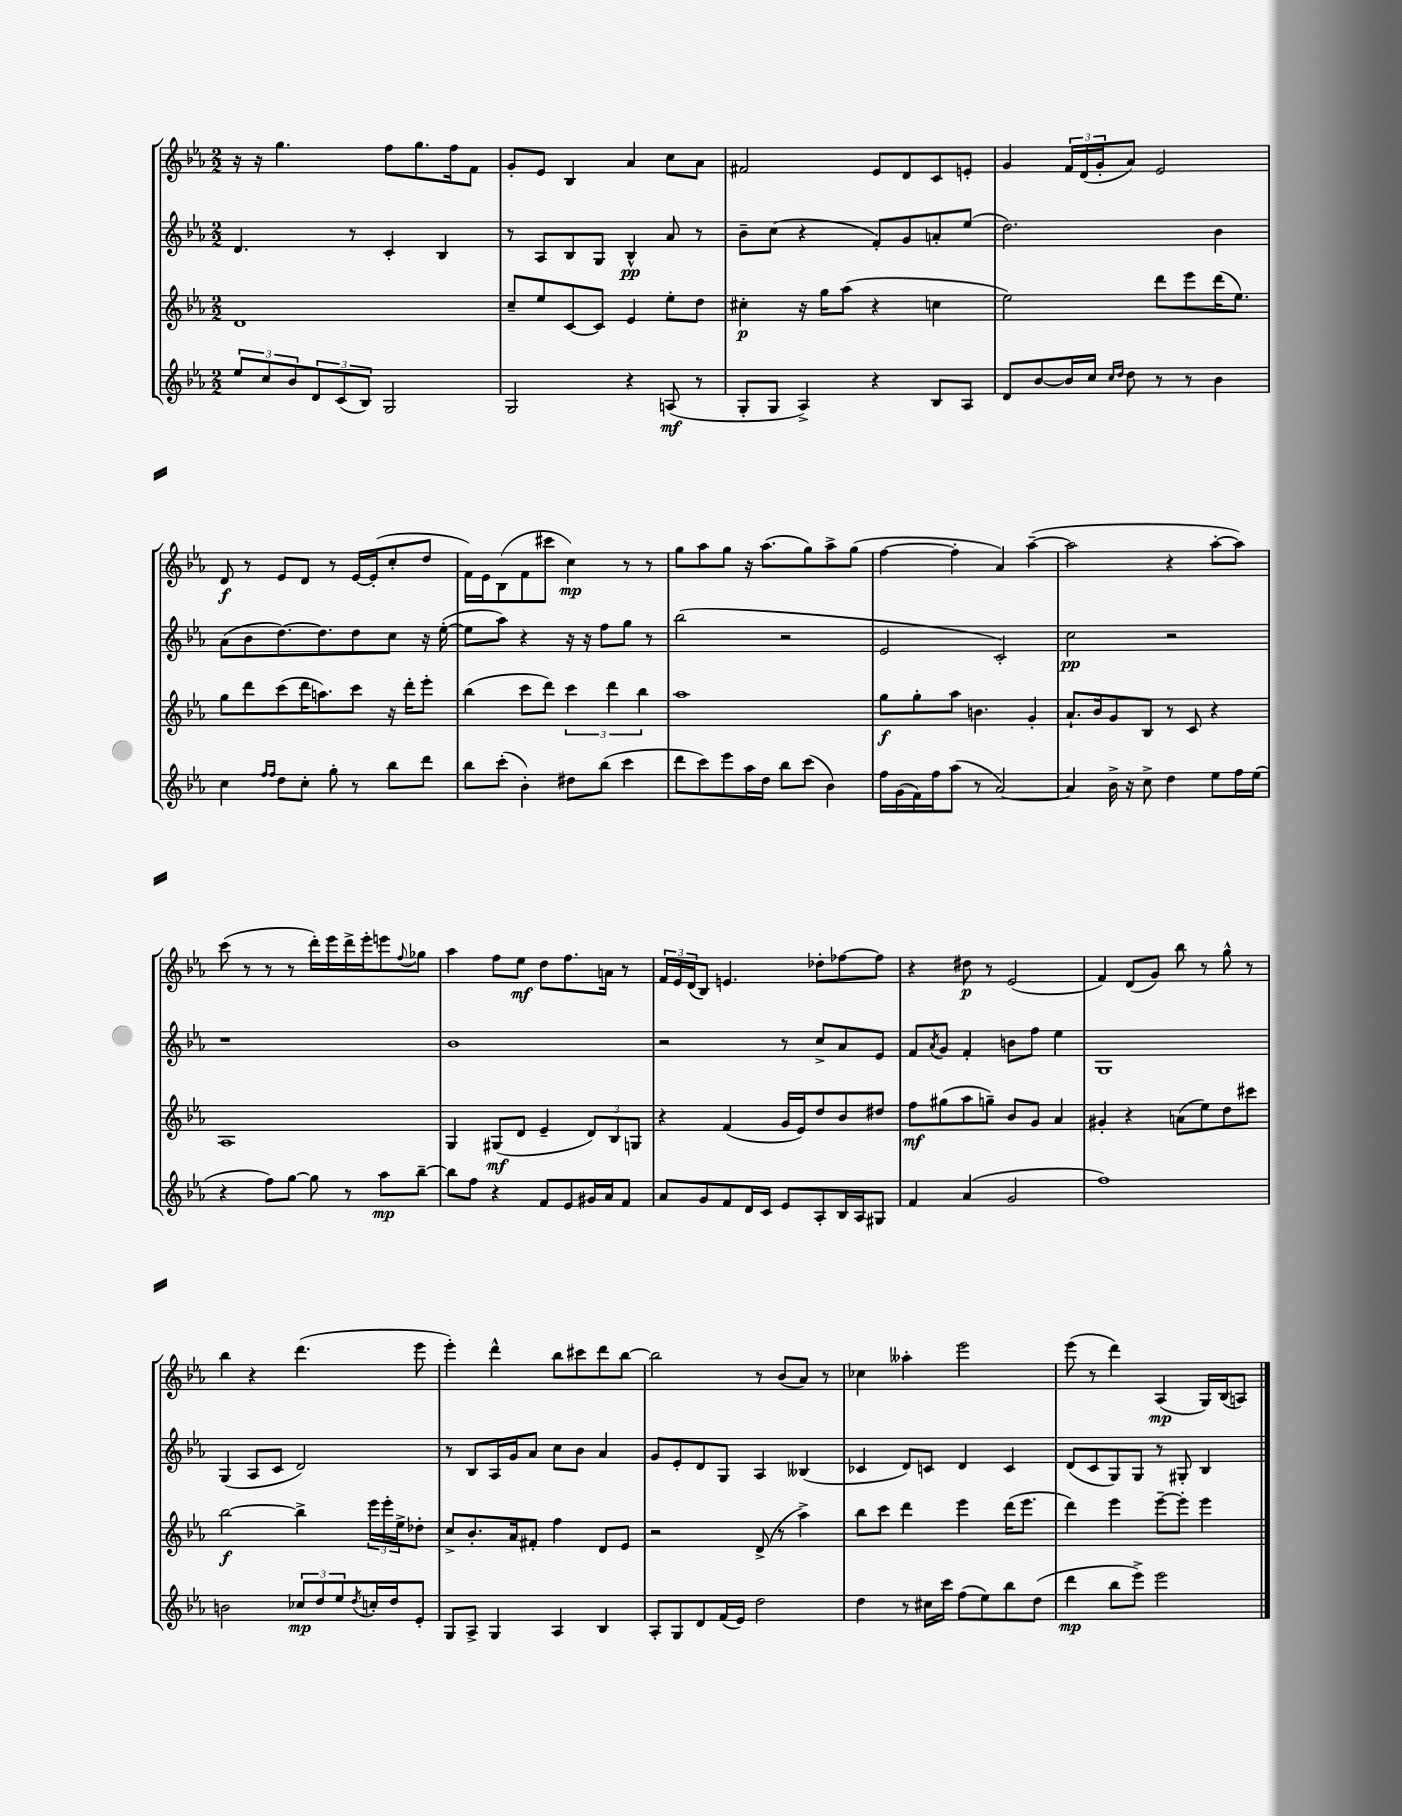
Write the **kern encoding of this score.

**kern	**dynam	**kern	**dynam	**kern	**dynam	**kern	**dynam
*part4	*part4	*part3	*part3	*part2	*part2	*part1	*part1
*staff4	*staff4	*staff3	*staff3	*staff2	*staff2	*staff1	*staff1
*clefG2	*	*clefG2	*	*clefG2	*	*clefG2	*
*k[b-e-a-]	*	*k[b-e-a-]	*	*k[b-e-a-]	*	*k[b-e-a-]	*
*M2/2	*	*M2/2	*	*M2/2	*	*M2/2	*
=43	=43	=43	=43	=43	=43	=43	=43
12ee-/L	.	1d	.	4.d/	.	16r	.
.	.	.	.	.	.	16r	.
12cc/	.	.	.	.	.	.	.
.	.	.	.	.	.	4.gg\	.
12b-/	.	.	.	.	.	.	.
12d/	.	.	.	.	.	.	.
(12c/	.	.	.	.	.	.	.
.	.	.	.	8r	.	.	.
12B-/J)	.	.	.	.	.	.	.
2G/	.	.	.	4c'/	.	8ff\L	.
.	.	.	.	.	.	8.gg\	.
.	.	.	.	4B-/	.	.	.
.	.	.	.	.	.	16ff\k	.
.	.	.	.	.	.	8f\J	.
=44	=44	=44	=44	=44	=44	=44	=44
2G/	.	8cc~/L	.	8r	.	8g'/L	.
.	.	8ee-/	.	8A-/L	.	8e-/J	.
.	.	[8c/	.	8B-/	.	4B-/	.
.	.	8c/J]	.	8G/J	.	.	.
4r	.	4e-/	.	4B-^^/	pp	4a-/	.
(8An/	mf	8ee-'\L	.	8a-/	.	8cc\L	.
8r	.	8dd\J	.	8r	.	8a-\J	.
=45	=45	=45	=45	=45	=45	=45	=45
8G'/L	.	4cc#X'\	p	8b-~\L	.	2f#X/	.
8G/J	.	.	.	(8cc\J	.	.	.
4A-^/)	.	16r	.	4r	.	.	.
.	.	16gg\KL	.	.	.	.	.
.	.	(8aa-\J	.	.	.	.	.
4r	.	4r	.	8f'/L)	.	8e-/L	.
.	.	.	.	8g/	.	8d/	.
8B-/L	.	4ccn\	.	8an'/	.	8c/	.
8A-/J	.	.	.	(8ee-/J	.	8en'/J	.
=46	=46	=46	=46	=46	=46	=46	=46
8d/L	.	2ee-\)	.	2.dd\)	.	4g/	.
[8b-/	.	.	.	.	.	.	.
16b-/L]	.	.	.	.	.	24f/LL	.
.	.	.	.	.	.	(24d/	.
16cc/JJ	.	.	.	.	.	.	.
.	.	.	.	.	.	24g'/J	.
16qqcc/LL	.	.	.	.	.	.	.
16qqdd/JJ	.	.	.	.	.	.	.
8dd\	.	.	.	.	.	8a-/J)	.
8r	.	8ddd\L	.	.	.	2e-/	.
8r	.	8eee-\	.	.	.	.	.
4b-\	.	(16ddd\K	.	4b-\	.	.	.
.	.	8.ee-\J)	.	.	.	.	.
!!LO:LB:g=z
=47	=47	=47	=47	=47	=47	=47	=47
4cc\	.	8gg\L	.	(8a-\L	.	8d/	f
.	.	8ddd\	.	8b-\	.	8r	.
16qqff/LL	.	.	.	.	.	.	.
16qqff/JJ	.	.	.	.	.	.	.
8dd\L	.	(8ccc\	.	[8.dd\)	.	8e-/L	.
8cc'\J	.	16ddd\K	.	.	.	8d/J	.
.	.	8.aan\)	.	8.dd\]	.	.	.
8gg'\	.	.	.	.	.	8r	.
8r	.	8ccc\J	.	8dd\	.	[16e-/LL	.
.	.	.	.	.	.	(16e-'/J]	.
8bb-\L	.	16r	.	8cc\J	.	8cc'/	.
.	.	16ddd'\KL	.	.	.	.	.
8ddd\J	.	8eee-'\J	.	16r	.	8dd/J	.
.	.	.	.	([16ee-'\	.	.	.
=48	=48	=48	=48	=48	=48	=48	=48
8bb-\L	.	(4bb-\	.	8ee-\L]	.	16f\LL)	.
.	.	.	.	.	.	16e-\J	.
(8ccc'\J	.	.	.	8aa-\J)	.	(8B-\	.
4b-'\)	.	8ccc\L	.	4r	.	8f\	.
.	.	8ddd\J)	.	.	.	8ccc#X\J	.
8dd#X\L	.	6ccc\	.	16r	.	4cc\)	mp
.	.	.	.	16r	.	.	.
(8bb-\J	.	.	.	8ff\L	.	.	.
.	.	6ddd\	.	.	.	.	.
4ccc\	.	.	.	8gg\J	.	8r	.
.	.	6bb-\	.	.	.	.	.
.	.	.	.	8r	.	8r	.
=49	=49	=49	=49	=49	=49	=49	=49
8ddd\L	.	1aa-	.	(2bb-\	.	8gg\L	.
8ccc\)	.	.	.	.	.	8aa-\	.
8eee-\	.	.	.	.	.	8gg\J	.
16aa-\L	.	.	.	.	.	16r	.
16dd\JJ	.	.	.	.	.	(8.aa-\L	.
8bb-\L	.	.	.	2r	.	.	.
(8ccc\J	.	.	.	.	.	8gg\)	.
4b-\)	.	.	.	.	.	8aa-^\	.
.	.	.	.	.	.	(8gg\J	.
=50	=50	=50	=50	=50	=50	=50	=50
16ff\LL	.	8gg\L	f	2e-/	.	[4ff\	.
(16g\	.	.	.	.	.	.	.
16f\)	.	8gg'\	.	.	.	.	.
16ff\J	.	.	.	.	.	.	.
(8aa-\J	.	8aa-\J	.	.	.	4ff'\]	.
8r	.	4.bn\	.	.	.	.	.
[2a-/)	.	.	.	2c'/)	.	4a-/)	.
.	.	4g'/	.	.	.	([4aa-~\	.
=51	=51	=51	=51	=51	=51	=51	=51
4a-/]	.	8.a-`/L	.	2cc\	pp	2aa-\]	.
.	.	16b-/k	.	.	.	.	.
16b-^\	.	8g/	.	.	.	.	.
16r	.	.	.	.	.	.	.
8cc^\	.	8B-/J	.	.	.	.	.
4dd\	.	8r	.	2r	.	4r	.
.	.	8c/	.	.	.	.	.
8ee-\L	.	4r	.	.	.	[8aa-'\L	.
16ff\L	.	.	.	.	.	8aa-\J])	.
(16ee-\JJ	.	.	.	.	.	.	.
!!LO:LB:g=z
=52	=52	=52	=52	=52	=52	=52	=52
4r	.	1A-	.	1r	.	(8ccc\	.
.	.	.	.	.	.	8r	.
8ff\L)	.	.	.	.	.	8r	.
[8gg\J	.	.	.	.	.	8r	.
8gg\]	.	.	.	.	.	16ddd'\LL)	.
.	.	.	.	.	.	16eee-\	.
8r	.	.	.	.	.	16ddd^\	.
.	.	.	.	.	.	16eee-'\J	.
8aa-\L	mp	.	.	.	.	8eeen\	.
.	.	.	.	.	.	8qqff/	.
[8bb-~\J	.	.	.	.	.	8gg-X\J	.
=53	=53	=53	=53	=53	=53	=53	=53
8bb-\L]	.	4G/	.	1b-	.	4aa-\	.
8ff\J	.	.	.	.	.	.	.
4r	.	(8G#X/L	mf	.	.	8ff\L	.
.	.	8d/J	.	.	.	8ee-\J	mf
8f/L	.	4e-~/	.	.	.	8dd\L	.
8e-/	.	.	.	.	.	8.ff\	.
16g#X/L	.	12d/L)	.	.	.	.	.
16a-/J	.	.	.	.	.	16an\Jk	.
.	.	12B-/	.	.	.	.	.
8f/J	.	.	.	.	.	8r	.
.	.	12Gn/J	.	.	.	.	.
=54	=54	=54	=54	=54	=54	=54	=54
8a-/L	.	4r	.	2r	.	24f/LL	.
.	.	.	.	.	.	24e-/	.
.	.	.	.	.	.	(24d/J	.
8g/	.	.	.	.	.	8B-/J)	.
8f/	.	(4f/	.	.	.	4.en/	.
16d/L	.	.	.	.	.	.	.
16c/JJ	.	.	.	.	.	.	.
8e-/L	.	16g/LL	.	8r	.	.	.
.	.	16e-/J)	.	.	.	.	.
8A-'/	.	8dd/	.	8cc^/L	.	8dd-X'\L	.
16B-/L	.	8b-/	.	8a-/	.	[8ff-X\	.
16A-/J	.	.	.	.	.	.	.
8G#X/J	.	8dd#X/J	.	8e-/J	.	8ff-\J]	.
=55	=55	=55	=55	=55	=55	=55	=55
4f/	.	8ff\L	mf	8f/L	.	4r	.
.	.	.	.	8qa-/	.	.	.
.	.	(8gg#X\	.	8g/J	.	.	.
(4a-/	.	8aa-\	.	4f'/	.	8dd#X\	p
.	.	8ggn~\J)	.	.	.	8r	.
2g/	.	8b-/L	.	8bn\L	.	(2e-/	.
.	.	8g/J	.	8ff\J	.	.	.
.	.	4a-/	.	4ee-\	.	.	.
=56	=56	=56	=56	=56	=56	=56	=56
1ff)	.	4g#X'/	.	1G	.	4f/)	.
.	.	4r	.	.	.	(8d/L	.
.	.	.	.	.	.	8g/J)	.
.	.	(8an\L	.	.	.	8bb-\	.
.	.	8ee-\)	.	.	.	8r	.
.	.	8dd\	.	.	.	8gg^^\	.
.	.	8ccc#X\J	.	.	.	8r	.
!!LO:LB:g=z
=57	=57	=57	=57	=57	=57	=57	=57
2bn\	.	[2bb-\	f	(4G/	.	4bb-\	.
.	.	.	.	8A-/L	.	4r	.
.	.	.	.	8c/J	.	.	.
12cc-X/L	mp	4bb-^\]	.	2d/)	.	(4.ddd\	.
12dd/	.	.	.	.	.	.	.
12ee-/	.	.	.	.	.	.	.
8qdd/	.	.	.	.	.	.	.
16ccn'/L	.	24eee-\LL	.	.	.	.	.
.	.	24eee-'\	.	.	.	.	.
16dd/J	.	.	.	.	.	.	.
.	.	24ee-^\J	.	.	.	.	.
8e-'/J	.	8dd-X'\J	.	.	.	8eee-\	.
=58	=58	=58	=58	=58	=58	=58	=58
8G/L	.	8cc^/L	.	8r	.	4eee-'\)	.
8A-^/J	.	8.b-'/	.	8B-/L	.	.	.
4G/	.	.	.	16A-/L	.	4ddd^^\	.
.	.	16a-/k	.	16g/J	.	.	.
.	.	8f#X'/J	.	8a-/J	.	.	.
4A-/	.	4ff\	.	8cc\L	.	8bb-\L	.
.	.	.	.	8b-\J	.	8ccc#X\	.
4B-/	.	8d/L	.	4a-/	.	8ddd\	.
.	.	8e-/J	.	.	.	[8bb-\J	.
=59	=59	=59	=59	=59	=59	=59	=59
8A-'/L	.	2r	.	8g/L	.	2bb-\]	.
8G/	.	.	.	8e-'/	.	.	.
8d/	.	.	.	8d/	.	.	.
(16f/L	.	.	.	8G/J	.	.	.
16e-/JJ)	.	.	.	.	.	.	.
2dd\	.	(8d^/	.	4A-/	.	8r	.
.	.	8r	.	.	.	(8b-/L	.
.	.	4aa-^\)	.	(4B--X/	.	8a-/J)	.
.	.	.	.	.	.	8r	.
=60	=60	=60	=60	=60	=60	=60	=60
4dd\	.	8bb-\L	.	4c-X/	.	4cc-X\	.
.	.	8ccc\J	.	.	.	.	.
8r	.	4ddd\	.	8d/L)	.	4aa--X'\	.
16cc#X\LL	.	.	.	8cn/J	.	.	.
16ccc\JJ	.	.	.	.	.	.	.
(8ff\L	.	4eee-\	.	4d/	.	2eee-\	.
8ee-\)	.	.	.	.	.	.	.
8bb-\	.	(16ddd\KL	.	4c/	.	.	.
.	.	8.eee-\J	.	.	.	.	.
(8dd\J	.	.	.	.	.	.	.
=61	=61	=61	=61	=61	=61	=61	=61
4ddd\	mp	4ddd\)	.	(8d/L	.	(8eee-\	.
.	.	.	.	8c/	.	8r	.
8bb-\L	.	4eee-\	.	8G/)	.	4ddd\)	.
8eee-^\J)	.	.	.	8G/J	.	.	.
2eee-\	.	[8eee-~\L	.	8r	.	(4A-/	mp
.	.	8eee-'\J]	.	8G#X'/	.	.	.
.	.	4eee-\	.	4B-/	.	16G/LL)	.
.	.	.	.	.	.	(16B-/J	.
.	.	.	.	.	.	8An/J)	.
==	==	==	==	==	==	==	==
*-	*-	*-	*-	*-	*-	*-	*-
